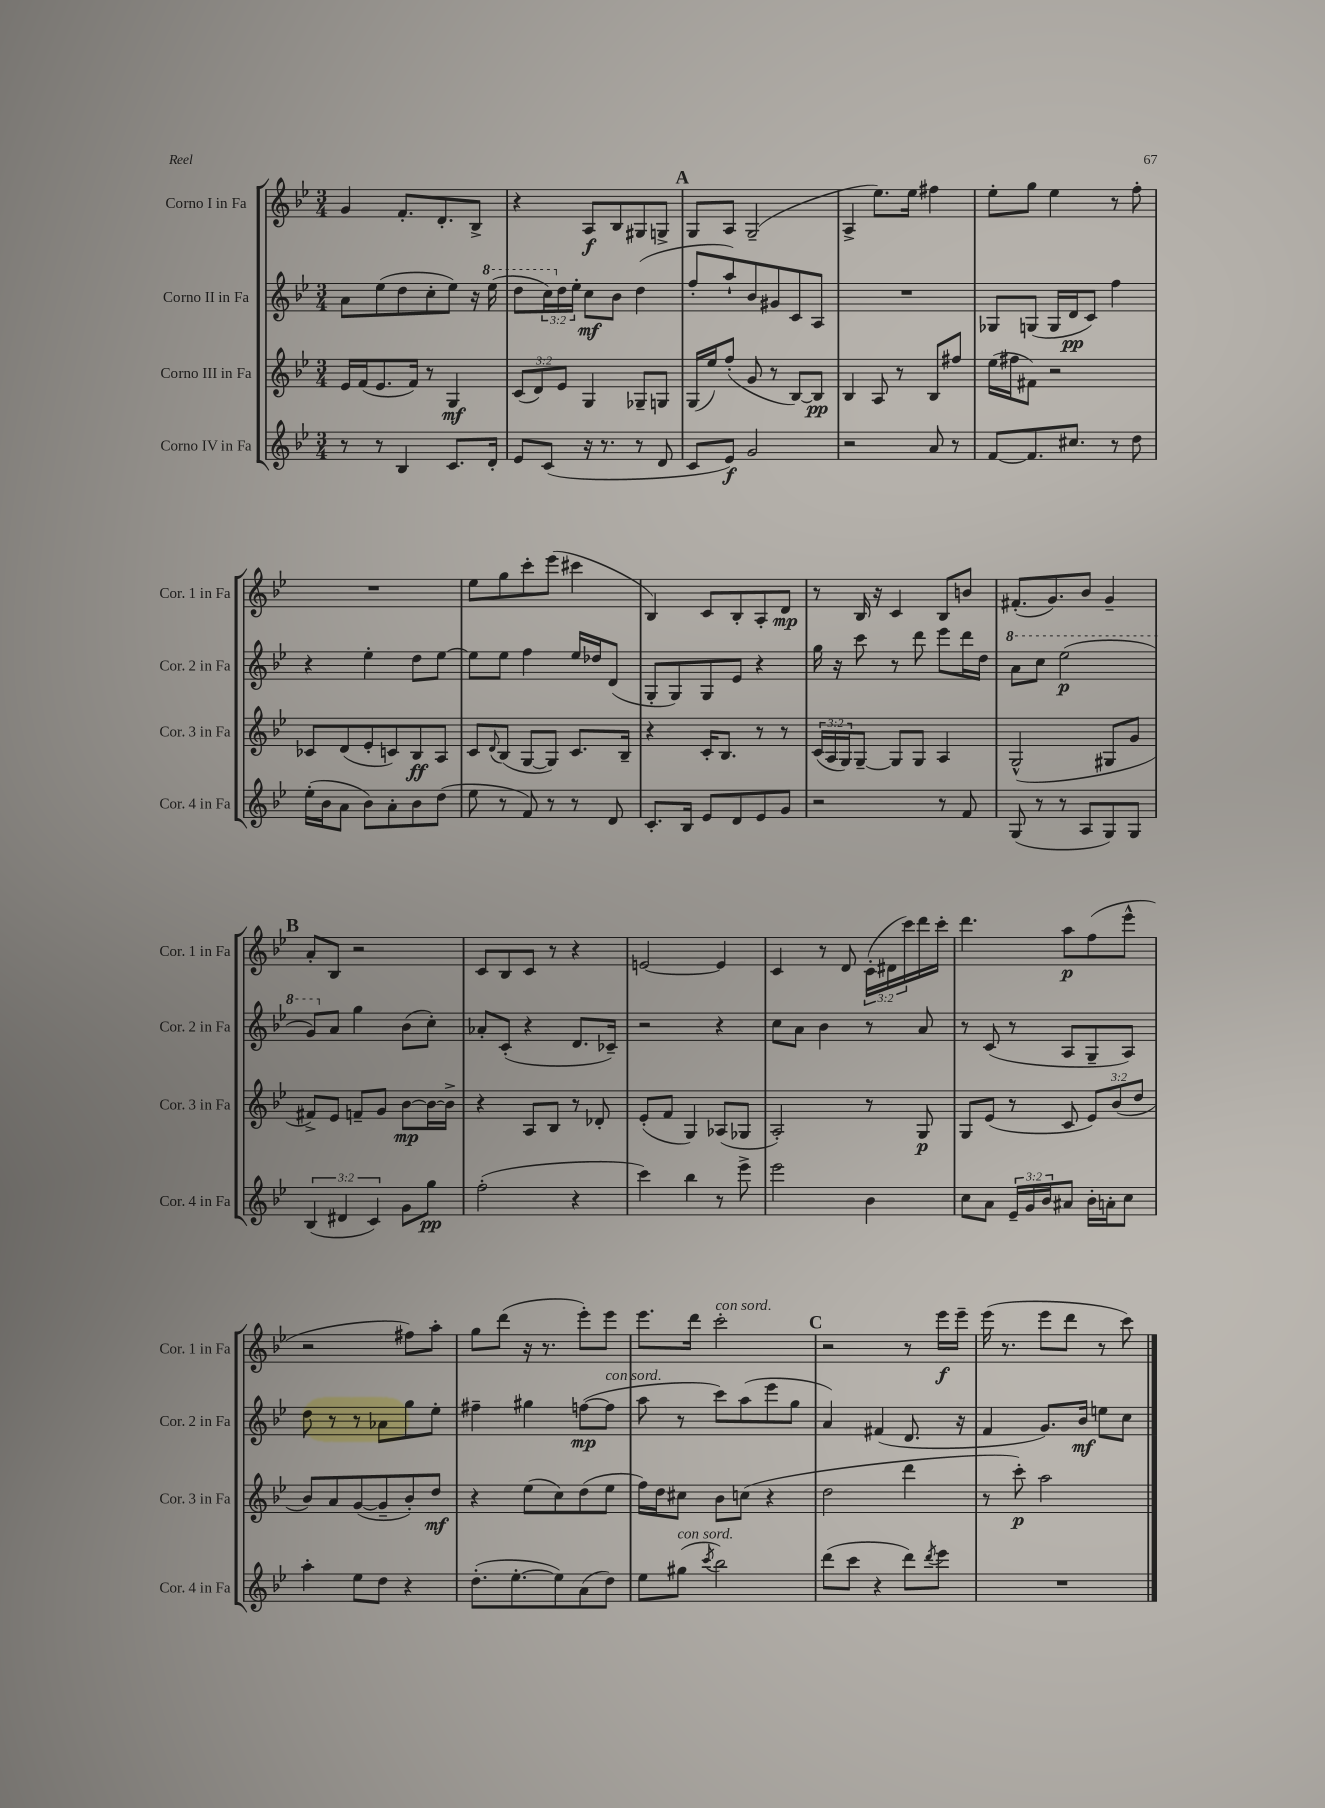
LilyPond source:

<<
\new StaffGroup <<
\new Staff = "s0" \with { instrumentName = "Corno I in Fa" shortInstrumentName = "Cor. 1 in Fa" } {
    \clef treble \key bes \major \numericTimeSignature \time 3/4 \override Staff.TupletNumber.text = #tuplet-number::calc-fraction-text
    g'4 f'8.-. d'8.-. bes8-> |
    r4 a8\f bes8 gis8 g8-> |
    \mark \markup { \bold "A" } g8 a8 g2--( |
    a4-> ees''8.) ees''16 fis''4 |
    ees''8-. g''8 ees''4 r8 f''8-. |
    R2. |
    ees''8 g''8 c'''8-. ees'''8( cis'''4 |
    bes4) c'8 bes8-. a8-. d'8\mp |
    r8 bes16 r16 c'4 bes8 b'8 |
    fis'8.-.( g'8.) bes'8 g'4-- |
    \mark \markup { \bold "B" } a'8-. bes8 r2 |
    c'8 bes8 c'8 r8 r4 |
    e'2~ e'4 |
    c'4 r8 d'8 \tuplet 3/2 { c'16-.( dis'16 c'''16) } d'''16 c'''16-. |
    d'''4. a''8\p f''8( ees'''8-^ |
    r2 fis''8) a''8-. |
    g''8 d'''8( r16 r8. ees'''8-.) ees'''8 |
    ees'''8. d'''16 c'''2-.^\markup { \italic "con sord." } |
    \mark \markup { \bold "C" } r2 r8 ees'''16\f ees'''16-- |
    ees'''16( r8. ees'''8 d'''8 r8 c'''8) \bar "|." |
}
\new Staff = "s1" \with { instrumentName = "Corno II in Fa" shortInstrumentName = "Cor. 2 in Fa" } {
    \clef treble \key bes \major \numericTimeSignature \time 3/4 \override Staff.TupletNumber.text = #tuplet-number::calc-fraction-text
    a'8 ees''8( d''8 c''8-. ees''8) r16 \ottava #1 ees'''16( |
    d'''8 \tuplet 3/2 { c'''16) \ottava #0 d''16 ees''16-. } c''8\mf bes'8 d''4( |
    \mark \markup { \bold "A" } f''8-. a''8-!) bes'8 gis'8 c'8 a8 |
    R2. |
    ges8 g8( g16 d'16\pp c'8) f''4 |
    r4 ees''4-. d''8 ees''8~ |
    ees''8 ees''8 f''4 ees''16 des''16 d'8( |
    g8-. g8) g8 ees'8 r4 |
    g''16 r16 c'''8 r8 d'''8 ees'''8 d'''16 d''16 |
    \ottava #1 a''8 c'''8 ees'''2\p( |
    \mark \markup { \bold "B" } g''8) \ottava #0 a'8 g''4 bes'8( c''8-.) |
    aes'8-. c'8-.( r4 d'8. ces'16--) |
    r2 r4 |
    c''8 a'8 bes'4 r8 a'8 |
    r8 c'8( r8 a8 g8-- a8) |
    d''8 r8 r8 aes'8 g''8 ees''8-. |
    fis''4-- gis''4 f''8~\mp( f''8^\markup { \italic "con sord." } |
    a''8 r8 c'''8) a''8( ees'''8 g''8 |
    \mark \markup { \bold "C" } a'4) fis'4( d'8. r16 |
    f'4 g'8.) bes'16\mf e''8 c''8 \bar "|." |
}
\new Staff = "s2" \with { instrumentName = "Corno III in Fa" shortInstrumentName = "Cor. 3 in Fa" } {
    \clef treble \key bes \major \numericTimeSignature \time 3/4 \override Staff.TupletNumber.text = #tuplet-number::calc-fraction-text
    ees'16 f'16( ees'8. f'16) r8 g4\mf |
    \tuplet 3/2 { c'8( d'8) ees'8 } g4 ges8-- g8 |
    \mark \markup { \bold "A" } g16( ees''16) f''8-.( g'8 r8 bes8~) bes8\pp |
    bes4 a8 r8 bes8 fis''8 |
    ees''16( fis''16 fis'8) r2 |
    ces'8 d'8( ees'8-. c'8) bes8\ff a8 |
    c'8 \appoggiatura { d'8 } bes8( g8~ g8) c'8. bes16-- |
    r4 c'16-. bes8. r8 r8 |
    \tuplet 3/2 { c'16( a16 g16) } g8~-- g8 g8 a4 |
    g2-^( gis8 g'8 |
    \mark \markup { \bold "B" } fis'8->) ees'8 f'8-- g'8 bes'8~\mp bes'16~ bes'16-> |
    r4 a8 bes8 r8 des'8-. |
    ees'8-.( f'8 g4) aes8( ges8 |
    a2-.) r8 g8\p |
    g8 ees'8( r8 c'8 \tuplet 3/2 { ees'8) bes'8( d''8 } |
    bes'8) a'8 g'8~( g'8-- bes'8-.) d''8\mf |
    r4 ees''8( c''8) d''8( ees''8 |
    f''16) d''16 cis''8 bes'8 c''8( r4 |
    \mark \markup { \bold "C" } d''2 d'''4 |
    r8 c'''8-.\p) a''2 \bar "|." |
}
\new Staff = "s3" \with { instrumentName = "Corno IV in Fa" shortInstrumentName = "Cor. 4 in Fa" } {
    \clef treble \key bes \major \numericTimeSignature \time 3/4 \override Staff.TupletNumber.text = #tuplet-number::calc-fraction-text
    r8 r8 bes4 c'8. d'16-. |
    ees'8 c'8( r16 r8. r8 d'8 |
    \mark \markup { \bold "A" } c'8 ees'8\f) g'2 |
    r2 a'8 r8 |
    f'8~ f'8. cis''8. r8 d''8 |
    ees''16-.( bes'16 a'8 bes'8) a'8-. bes'8 d''8( |
    ees''8 r8 f'8) r8 r8 d'8 |
    c'8.-. bes16 ees'8 d'8 ees'8 g'8 |
    r2 r8 f'8 |
    g8( r8 r8 a8 g8) g8 |
    \mark \markup { \bold "B" } \tuplet 3/2 { bes4( dis'4 c'4) } g'8 g''8\pp |
    f''2-.( r4 |
    c'''4) bes''4 r8 ees'''8-> |
    ees'''2 bes'4 |
    c''8 a'8 \tuplet 3/2 { ees'16-- g'16 bes'16 } ais'8 bes'16-. a'16-. c''8 |
    a''4-. ees''8 d''8 r4 |
    d''8.-.( ees''8.~-. ees''8) a'8( d''8) |
    ees''8 gis''8^\markup { \italic "con sord." }( \acciaccatura { c'''8 } bes''2) |
    \mark \markup { \bold "C" } d'''8( c'''8 r4 d'''8) \acciaccatura { d'''8 } ees'''8 |
    R2. \bar "|." |
}
>>
>>
\layout { \context { \Score \remove "Bar_number_engraver" } }
